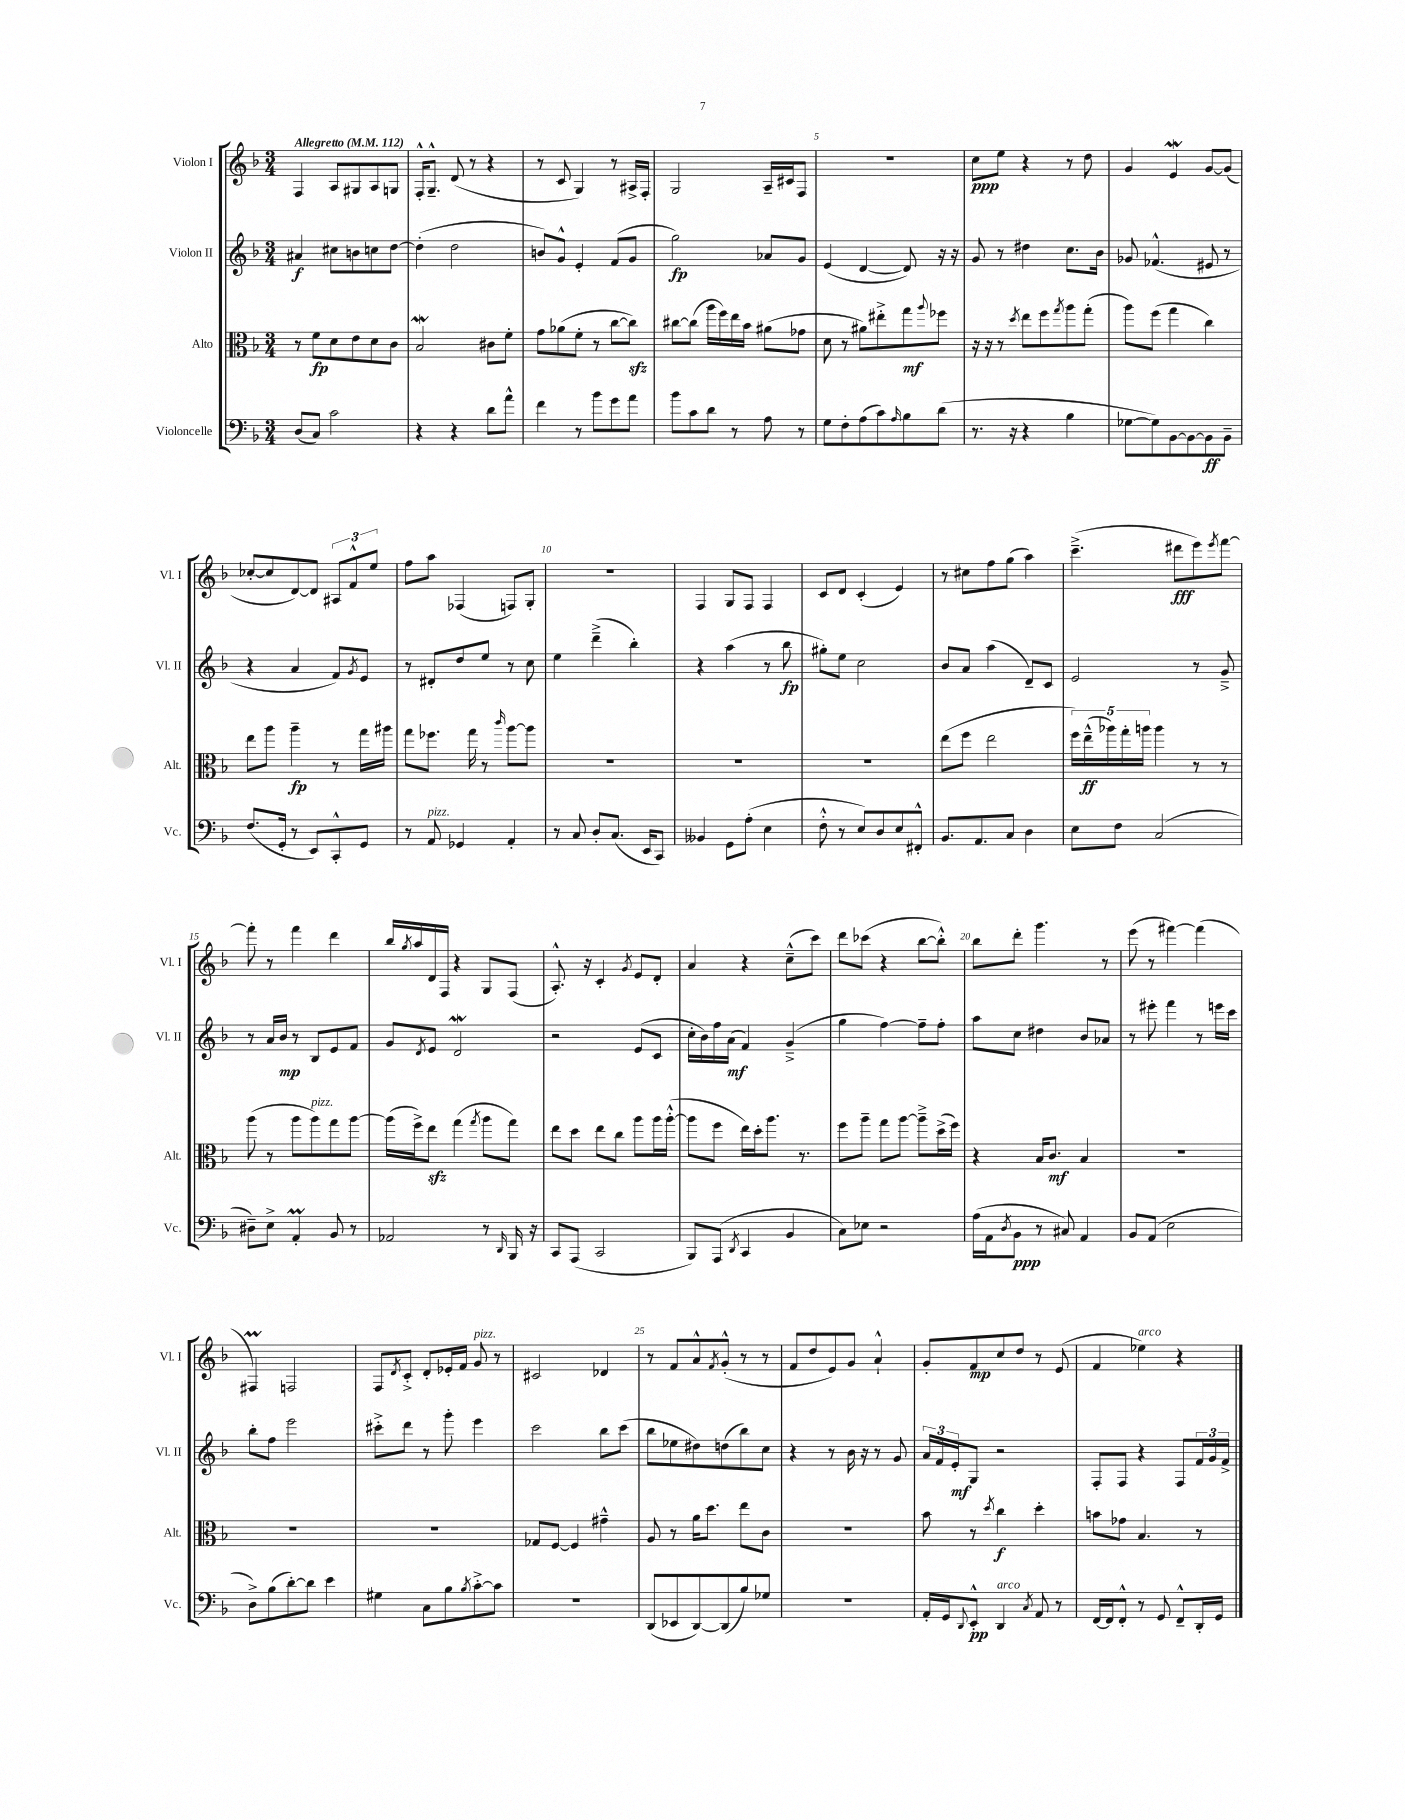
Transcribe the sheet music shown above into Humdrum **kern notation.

**kern	**dynam	**kern	**dynam	**kern	**dynam	**kern	**dynam
*part4	*part4	*part3	*part3	*part2	*part2	*part1	*part1
*staff4	*staff4	*staff3	*staff3	*staff2	*staff2	*staff1	*staff1
*I"Violoncelle	*	*I"Alto	*	*I"Violon II	*	*I"Violon I	*
*I'Vc.	*	*I'Alt.	*	*I'Vl. II	*	*I'Vl. I	*
*clefF4	*	*clefC3	*	*clefG2	*	*clefG2	*
*k[b-]	*	*k[b-]	*	*k[b-]	*	*k[b-]	*
*M3/4	*	*M3/4	*	*M3/4	*	*M3/4	*
*MM112	*	*MM112	*	*MM112	*	*MM112	*
=1	=1	=1	=1	=1	=1	=1	=1
!	!	!	!	!	!	!LO:TX:a:B:t=Allegretto	!
(8D/L	.	8r	.	4a#X/	f	4F/	.
8C/J)	.	8f\L	fp	.	.	.	.
2c\	.	8d\	.	8cc#X\L	.	8A/L	.
.	.	8e\	.	8bn\	.	8G#X/	.
.	.	8d\	.	8ccn\	.	8A/	.
.	.	8c\J	.	[8dd\J	.	8Gn/J	.
=2	=2	=2	=2	=2	=2	=2	=2
4r	.	2B-w/	.	(4dd'\]	.	16F'^^/KL	.
.	.	.	.	.	.	8.G~^^/J	.
4r	.	.	.	2dd\	.	(8d/	.
.	.	.	.	.	.	8r	.
8d\L	.	8c#X\L	.	.	.	4r	.
8a^^\J	.	8f'\J	.	.	.	.	.
=3	=3	=3	=3	=3	=3	=3	=3
4f\	.	8g\L	.	8bn/L)	.	8r	.
.	.	(8a-X\	.	8g^^/J	.	8c/	.
8r	.	8f'\J	.	4e'/	.	4G/)	.
8b-\L	.	8r	.	.	.	.	.
8g\	.	[8cc\L	.	(8f/L	.	8r	.
8a\J	.	8cczz\J])	.	8g/J	.	16A#X^/LL	.
.	.	.	.	.	.	16F'/JJ	.
=4	=4	=4	=4	=4	=4	=4	=4
8b-\L	.	[8cc#X\L	.	2gg\)	fp	2G/	.
8c\	.	(8cc#\J]	.	.	.	.	.
8d\J	.	16aa\LL	.	.	.	.	.
.	.	16ff\)	.	.	.	.	.
8r	.	16ee\	.	.	.	.	.
.	.	16b-\JJ	.	.	.	.	.
8A\	.	(8a#X\L	.	8a-X/L	.	16A~/LL	.
.	.	.	.	.	.	16c#X/J	.
8r	.	8g-X\J	.	8g/J	.	8F/J	.
=5	=5	=5	=5	=5	=5	=5	=5
8G\L	.	8d\	.	(4e/	.	2.r	.
8F'\	.	8r	.	.	.	.	.
(8A\	.	8a#X\L)	.	[4d/	.	.	.
8c\)	.	8ee#X'^\	.	.	.	.	.
16qqA/	.	.	.	.	.	.	.
8B-\	.	8gg\	mf	8d/])	.	.	.
.	.	8qqaa/	.	.	.	.	.
(8d\J	.	8ff-X\J	.	16r	.	.	.
.	.	.	.	16r	.	.	.
=6	=6	=6	=6	=6	=6	=6	=6
8.r	.	16r	.	8g/	.	8cc\L	ppp
.	.	16r	.	.	.	.	.
.	.	8r	.	8r	.	8ee\J	.
16r	.	.	.	.	.	.	.
.	.	8qdd/	.	.	.	.	.
4r	.	8ee\L	.	4dd#X\	.	4r	.
.	.	8ff\	.	.	.	.	.
.	.	8qgg/	.	.	.	.	.
4B-\	.	8aa\	.	8.cc\L	.	8r	.
.	.	(8gg'\J	.	.	.	8dd\	.
.	.	.	.	16b-\Jk	.	.	.
=7	=7	=7	=7	=7	=7	=7	=7
[8G-X\L	.	8aa\L)	.	8g-X/	.	4g/	.
8G-\])	.	(8ff\J	.	(4.f-X^^/	.	.	.
[8BB-\	.	4gg\	.	.	.	4eW/	.
8BB-\_	.	.	.	.	.	.	.
8BB-\]	ff	4cc\)	.	8e#X/	.	[8g/L	.
8BB-~\J	.	.	.	8r	.	(8g/J]	.
!!LO:LB:g=z
=8	=8	=8	=8	=8	=8	=8	=8
(8.F/L	.	8ee\L	.	4r	.	[8cc-X'/L	.
.	.	8aa\J	.	.	.	8cc-/]	.
16GG'/Jk	.	.	.	.	.	.	.
8r	.	4aa~\	fp	4a/	.	[8d/)	.
8EE/L)	.	.	.	.	.	8d/J]	.
8CC'^^/	.	8r	.	8f/L)	.	12A#X/L	.
.	.	.	.	.	.	12f^^/	.
.	.	.	.	8qg/	.	.	.
8GG/J	.	16gg\LL	.	8e/J	.	.	.
.	.	.	.	.	.	12ee/J	.
.	.	16aa#X\JJ	.	.	.	.	.
=9	=9	=9	=9	=9	=9	=9	=9
8r	.	8gg\L	.	8r	.	8ff\L	.
!LO:TX:a:i:t=pizz.	!	!	!	!	!	!	!
8AA/	.	8.ff-X\J	.	8d#X'/L	.	8aa\J	.
4GG-X/	.	.	.	8dd/	.	(4F-X/	.
.	.	16gg\	.	.	.	.	.
.	.	8r	.	8ee/J	.	.	.
.	.	16qqccc/	.	.	.	.	.
4AA'/	.	[8aa\L	.	8r	.	8Fn/L)	.
.	.	8aa\J]	.	8cc\	.	8G'/J	.
=10	=10	=10	=10	=10	=10	=10	=10
8r	.	2.r	.	4ee\	.	2.r	.
8C/	.	.	.	.	.	.	.
8D'/L	.	.	.	(4ddd~^\	.	.	.
(8.C/J	.	.	.	.	.	.	.
.	.	.	.	4bb-'\)	.	.	.
16EE/KL	.	.	.	.	.	.	.
8CC/J)	.	.	.	.	.	.	.
=11	=11	=11	=11	=11	=11	=11	=11
4BB--X/	.	2.r	.	4r	.	4F/	.
8GG\L	.	.	.	(4aa\	.	8G/L	.
(8A'\J	.	.	.	.	.	8F/J	.
4E\	.	.	.	8r	.	4F/	.
.	.	.	.	8bb-\	fp	.	.
=12	=12	=12	=12	=12	=12	=12	=12
8F'^^\	.	2.r	.	8gg#X'\L)	.	8c/L	.
8r	.	.	.	8ee\J	.	8d/J	.
8E/L)	.	.	.	2cc\	.	(4c'/	.
8D/	.	.	.	.	.	.	.
8E/	.	.	.	.	.	4e/)	.
8FF#X'^^/J	.	.	.	.	.	.	.
=13	=13	=13	=13	=13	=13	=13	=13
8.BB-/L	.	(8ee\L	.	8b-/L	.	8r	.
.	.	8ff\J	.	8a/J	.	8cc#X\L	.
8.AA/	.	.	.	.	.	.	.
.	.	2ee\	.	(4aa\	.	8ff\	.
8C/J	.	.	.	.	.	(8gg\J	.
4D\	.	.	.	8d~/L)	.	4aa\)	.
.	.	.	.	8c/J	.	.	.
=14	=14	=14	=14	=14	=14	=14	=14
8E\L	.	20ff\LL)	.	2e/	.	(4.ccc~^\	.
.	.	(20ee~^^\	ff	.	.	.	.
.	.	20aa-X\)	.	.	.	.	.
8F\J	.	.	.	.	.	.	.
.	.	20gg'\	.	.	.	.	.
.	.	20aan\JJ	.	.	.	.	.
(2C/	.	4aa\	.	.	.	.	.
.	.	.	.	.	.	8ddd#X\L	fff
.	.	8r	.	8r	.	8eee\)	.
.	.	.	.	.	.	8qeee/	.
.	.	8r	.	8g~^/	.	[8fff\J	.
!!LO:LB:g=z
=15	=15	=15	=15	=15	=15	=15	=15
8D#X~\L)	.	(8aa\	.	8r	.	8fff'\]	.
8E^\J	.	8r	.	16a/LL	.	8r	.
.	.	.	.	16b-/JJ	mp	.	.
4AAm'/	.	8aa\L	.	8r	.	4fff\	.
!	!	!LO:TX:a:i:t=pizz.	!	!	!	!	!
.	.	8aa\)	.	8B-/L	.	.	.
8BB-/	.	8gg\	.	8e/	.	4ddd\	.
8r	.	[8aa\J	.	8f/J	.	.	.
=16	=16	=16	=16	=16	=16	=16	=16
2AA-X/	.	(16aa\LL]	.	8g/L	.	16bb-/LL	.
.	.	.	.	.	.	8qgg/	.
.	.	16ff^\J)	.	.	.	16aa/	.
.	.	.	.	8qd/	.	.	.
.	.	8eezz\J	.	8e/J	.	16d/	.
.	.	.	.	.	.	16F/JJ	.
.	.	(4gg\	.	2dW/	.	4r	.
.	.	8qgg/	.	.	.	.	.
8r	.	8aa\L	.	.	.	8G/L	.
16qqDD/	.	.	.	.	.	.	.
16BBB-/	.	8gg\J)	.	.	.	(8F/J	.
16r	.	.	.	.	.	.	.
=17	=17	=17	=17	=17	=17	=17	=17
8CC/L	.	8ee\L	.	2r	.	8.A'^^/)	.
(8AAA/J	.	8dd\J	.	.	.	.	.
.	.	.	.	.	.	16r	.
2CC/	.	8ee\L	.	.	.	4c'/	.
.	.	8cc\J	.	.	.	.	.
.	.	.	.	.	.	8qg/	.
.	.	8aa\L	.	(8e/L	.	8e/L	.
.	.	16aa\L	.	8c/J	.	8d'/J	.
.	.	([16aa'^^\JJ	.	.	.	.	.
=18	=18	=18	=18	=18	=18	=18	=18
8BBB-/L)	.	8aa\L]	.	16cc'\LL	.	4a/	.
.	.	.	.	16b-\)	.	.	.
(8AAA/J	.	8ff\J	.	16ff\	.	.	.
.	.	.	.	(16a\JJ	mf	.	.
8qDD/	.	.	.	.	.	.	.
4CC/	.	16ee\LL)	.	4f/)	.	4r	.
.	.	16dd'\J	.	.	.	.	.
.	.	8.aa\J	.	.	.	.	.
4BB-/	.	.	.	(4g~^/	.	(8cc~^^\L	.
.	.	8.r	.	.	.	.	.
.	.	.	.	.	.	8ccc\J)	.
=19	=19	=19	=19	=19	=19	=19	=19
8C\L)	.	8ff\L	.	4gg\	.	8ddd\L	.
8E-X\J	.	8aa~\J	.	.	.	(8ccc-X\J	.
2r	.	8gg\L	.	[4ff\)	.	4r	.
.	.	[8aa\J	.	.	.	.	.
.	.	8aa~^\L]	.	8ff~\L]	.	[8bb-\L	.
.	.	(16dd^\L	.	8ff'\J	.	8bb-'^^\J])	.
.	.	16ff\JJ)	.	.	.	.	.
=20	=20	=20	=20	=20	=20	=20	=20
(16A\LL	.	4r	.	8aa\L	.	8bb-\L	.
16AA\J	.	.	.	.	.	.	.
8qD/	.	.	.	.	.	.	.
8BB-\J	ppp	.	.	8cc\J	.	8ddd'\J	.
8r	.	16B-/KL	.	4dd#X\	.	4.ggg\	.
.	.	8.c/J	mf	.	.	.	.
8C#X/)	.	.	.	.	.	.	.
4AA/	.	4B-/	.	8b-/L	.	.	.
.	.	.	.	8a-X/J	.	8r	.
=21	=21	=21	=21	=21	=21	=21	=21
8BB-/L	.	2.r	.	8r	.	(8eee\	.
(8AA/J	.	.	.	8eee#X'\	.	8r	.
2E\	.	.	.	4fff\	.	[4fff#X\)	.
.	.	.	.	8r	.	(4fff#\]	.
.	.	.	.	16eeen\LL	.	.	.
.	.	.	.	16ccc\JJ	.	.	.
!!LO:LB:g=z
=22	=22	=22	=22	=22	=22	=22	=22
8D^\L)	.	2.r	.	8bb-'\L	.	4F#Xm/)	.
(8B-\	.	.	.	8ff\J	.	.	.
[8d'\)	.	.	.	2eee\	.	2Fn/	.
8d\J]	.	.	.	.	.	.	.
4e\	.	.	.	.	.	.	.
=23	=23	=23	=23	=23	=23	=23	=23
4G#X\	.	2.r	.	8ccc#X'^\L	.	8F/L	.
.	.	.	.	.	.	8qd/	.
.	.	.	.	8ddd\J	.	8c'^/J	.
8C\L	.	.	.	8r	.	8d'/L	.
8B-\	.	.	.	8ggg'\	.	16e-X'/L	.
.	.	.	.	.	.	16f/JJ	.
8qB-/	.	.	.	.	.	.	.
!	!	!	!	!	!	!LO:TX:a:i:t=pizz.	!
[8c'^\	.	.	.	4eee\	.	8g/	.
8c\J]	.	.	.	.	.	8r	.
=24	=24	=24	=24	=24	=24	=24	=24
2.r	.	8G-X/L	.	2ccc\	.	2c#X/	.
.	.	[8F/J	.	.	.	.	.
.	.	4F/]	.	.	.	.	.
.	.	4g#X~^^\	.	8bb-\L	.	4d-X/	.
.	.	.	.	(8ccc\J	.	.	.
=25	=25	=25	=25	=25	=25	=25	=25
(8DD/L	.	8A/	.	8bb-\L	.	8r	.
8EE-X/	.	8r	.	8ee-X\	.	8f/L	.
[8DD/)	.	16a\KL	.	8dd#X\)	.	8a^^/	.
.	.	8.dd\J	.	.	.	.	.
.	.	.	.	.	.	8qf/	.
(8DD/]	.	.	.	(8ddn\	.	(8g'^^/J	.
8B-/)	.	8ee\L	.	8bb-\)	.	8r	.
8G-X/J	.	8c\J	.	8cc\J	.	8r	.
=26	=26	=26	=26	=26	=26	=26	=26
2.r	.	2.r	.	4r	.	8f/L	.
.	.	.	.	.	.	8dd/	.
.	.	.	.	8r	.	8e/)	.
.	.	.	.	16b-\	.	8g/J	.
.	.	.	.	16r	.	.	.
.	.	.	.	8r	.	4a`^^/	.
.	.	.	.	8g/	.	.	.
=27	=27	=27	=27	=27	=27	=27	=27
16AA'/LL	.	8b-\	.	24a/LL	.	8g'/L	.
.	.	.	.	24f/	.	.	.
16GG/J	.	.	.	.	.	.	.
.	.	.	.	24e'/J	mf	.	.
8qqDD/	.	.	.	.	.	.	.
8EE'^^/J	pp	8r	.	8G/J	.	8f/	mp
.	.	8qdd/	.	.	.	.	.
!LO:TX:a:i:t=arco	!	!	!	!	!	!	!
4DD/	.	4cc\	f	2r	.	8cc/	.
.	.	.	.	.	.	8dd/J	.
8qC/	.	.	.	.	.	.	.
8AA/	.	4dd'\	.	.	.	8r	.
8r	.	.	.	.	.	(8e/	.
=28	=28	=28	=28	=28	=28	=28	=28
[16FF/LL	.	8bn\L	.	8F'/L	.	4f/	.
16FF/J]	.	.	.	.	.	.	.
8FF'^^/J	.	8g-X\J	.	8F/J	.	.	.
!	!	!	!	!	!	!LO:TX:a:i:t=arco	!
8r	.	4.B-/	.	4r	.	4ee-X\)	.
8GG/	.	.	.	.	.	.	.
8FF~^^/L	.	.	.	8F/L	.	4r	.
16DD'/L	.	8r	.	24f/L	.	.	.
.	.	.	.	24g/	.	.	.
16GG/JJ	.	.	.	.	.	.	.
.	.	.	.	24f^/JJ	.	.	.
==	==	==	==	==	==	==	==
*-	*-	*-	*-	*-	*-	*-	*-
